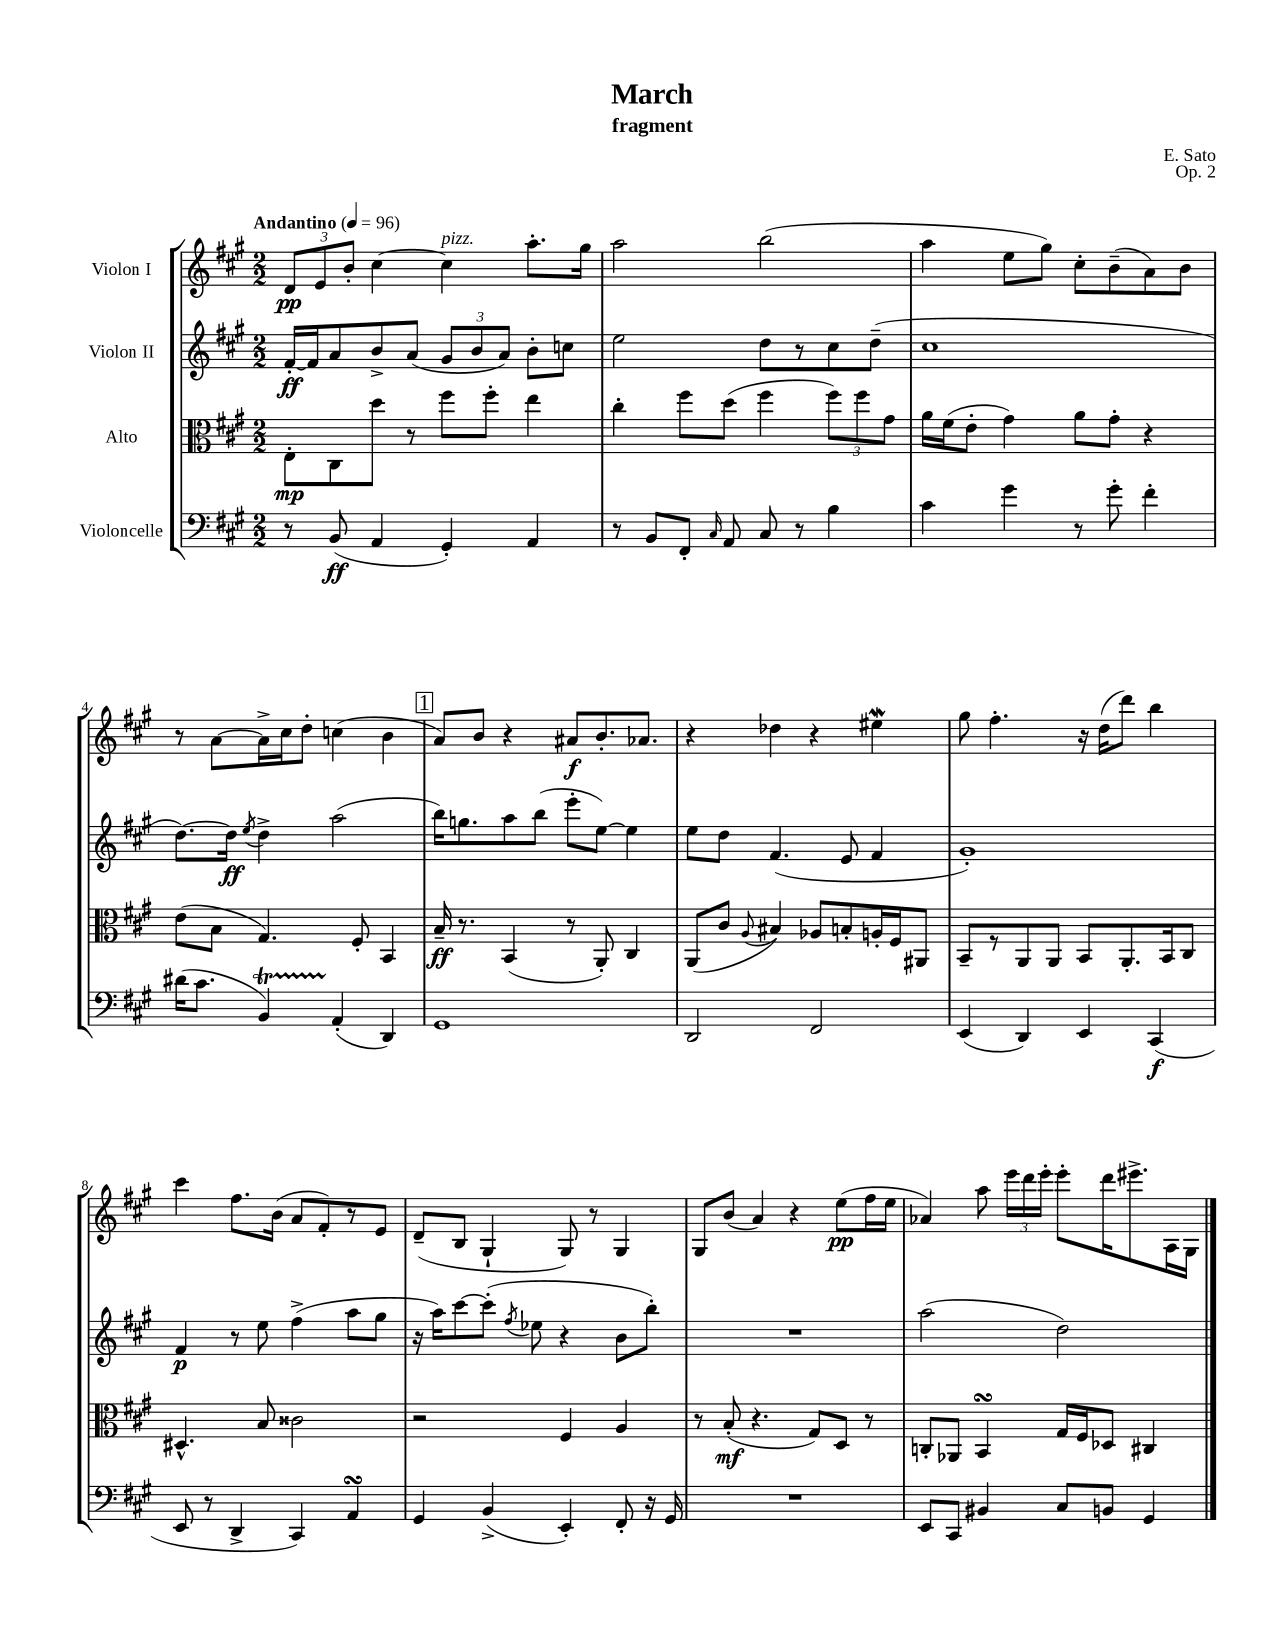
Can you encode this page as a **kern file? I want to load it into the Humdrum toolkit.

**kern	**kern	**kern	**kern
*staff4	*staff3	*staff2	*staff1
*clefF4	*clefC3	*clefG2	*clefG2
*k[f#c#g#]	*k[f#c#g#]	*k[f#c#g#]	*k[f#c#g#]
*M2/2	*M2/2	*M2/2	*M2/2
*MM96	*MM96	*MM96	*MM96
8r	8E'	[16f#'	12d
.	.	16f#]	.
.	.	.	12e
(8BB	8C#	8a	.
.	.	.	12b'
4AA	8dd	8b^	[4cc#
.	8r	(8a	.
4GG#')	8ff#	12g#	4cc#]
.	.	12b	.
.	8ff#'	.	.
.	.	12a)	.
4AA	4ee	8b'	8.aa'
.	.	8cc	.
.	.	.	16gg#
=	=	=	=
8r	4cc#'	2ee	2aa
8BB	.	.	.
8FF#'	8ff#	.	.
16qqC#	.	.	.
8AA	(8dd	.	.
8C#	4ff#	8dd	(2bb
8r	.	8r	.
4B	12ff#)	8cc#	.
.	12ff#	.	.
.	.	(8dd~	.
.	12g#	.	.
=	=	=	=
4c#	16a	1cc#	4aa
.	(16f#	.	.
.	8e'	.	.
4g#	4g#)	.	8ee
.	.	.	8gg#)
8r	8a	.	8cc#'
8g#'	8g#'	.	(8b~
4f#'	4r	.	8a)
.	.	.	8b
=	=	=	=
(16d#	(8e	[8.dd)	8r
8.c#	.	.	.
.	8B	.	[8a
.	.	16dd]	.
.	.	8qee	.
4BB)	4.G#)	4dd^	16a^]
.	.	.	16cc#
.	.	.	8dd'
(4AA'	.	(2aa	(4cc
.	8F#'	.	.
4DD)	4BB	.	4b
=	=	=	=
1GG#	16B~	16bb)	8a)
.	8.r	8.gg	.
.	.	.	8b
.	(4BB	8aa	4r
.	.	(8bb	.
.	8r	8eee'	8a#
.	8AA')	[8ee)	8.b'
.	4C#	4ee]	.
.	.	.	8.a-
=	=	=	=
2DD	(8AA	8ee	4r
.	8c#	8dd	.
.	8qqA	.	.
.	4B#)	(4.f#	4dd-
2FF#	8A-	.	4r
.	8B'	8e	.
.	16A'	4f#	4ee#
.	16F#	.	.
.	8AA#	.	.
=	=	=	=
(4EE	8BB~	1g#')	8gg#
.	8r	.	4.ff#'
4DD)	8AA	.	.
.	8AA	.	.
4EE	8BB	.	16r
.	.	.	(16dd
.	8.AA'	.	8ddd)
(4CC#	.	.	4bb
.	16BB	.	.
.	8C#	.	.
=	=	=	=
8EE	4.D#^^	4f#	4ccc#
8r	.	.	.
4DD^	.	8r	8.ff#
.	8B	8ee	.
.	.	.	(16b
4CC#)	2c##	(4ff#^	8a
.	.	.	8f#')
4AA	.	8aa	8r
.	.	8gg#	8e
=	=	=	=
4GG#	2r	16r	(8d~
.	.	16aa)	.
.	.	[8ccc#	8B
(4BB^	.	(8ccc#']	4G#`
.	.	8qff#	.
.	.	8ee-	.
4EE')	4F#	4r	8G#)
.	.	.	8r
8FF#'	4A	8b	4G#
16r	.	8bb')	.
16GG#	.	.	.
=	=	=	=
1r	8r	1r	8G#
.	(8B'	.	(8b
.	4.r	.	4a)
.	.	.	4r
.	8G#)	.	.
.	8D	.	(8ee
.	8r	.	16ff#
.	.	.	16ee
=	=	=	=
8EE	8C'	(2aa	4a-)
8CC#	8AA-	.	.
4BB#	4BB	.	8aa
.	.	.	24eee
.	.	.	24ddd
.	.	.	24eee'
8C#	16G#	2dd)	8eee'
.	16F#	.	.
8BB	8D-	.	16ddd
.	.	.	8.eee#^
4GG#	4C#	.	.
.	.	.	16A
.	.	.	16G#
==	==	==	==
*-	*-	*-	*-
